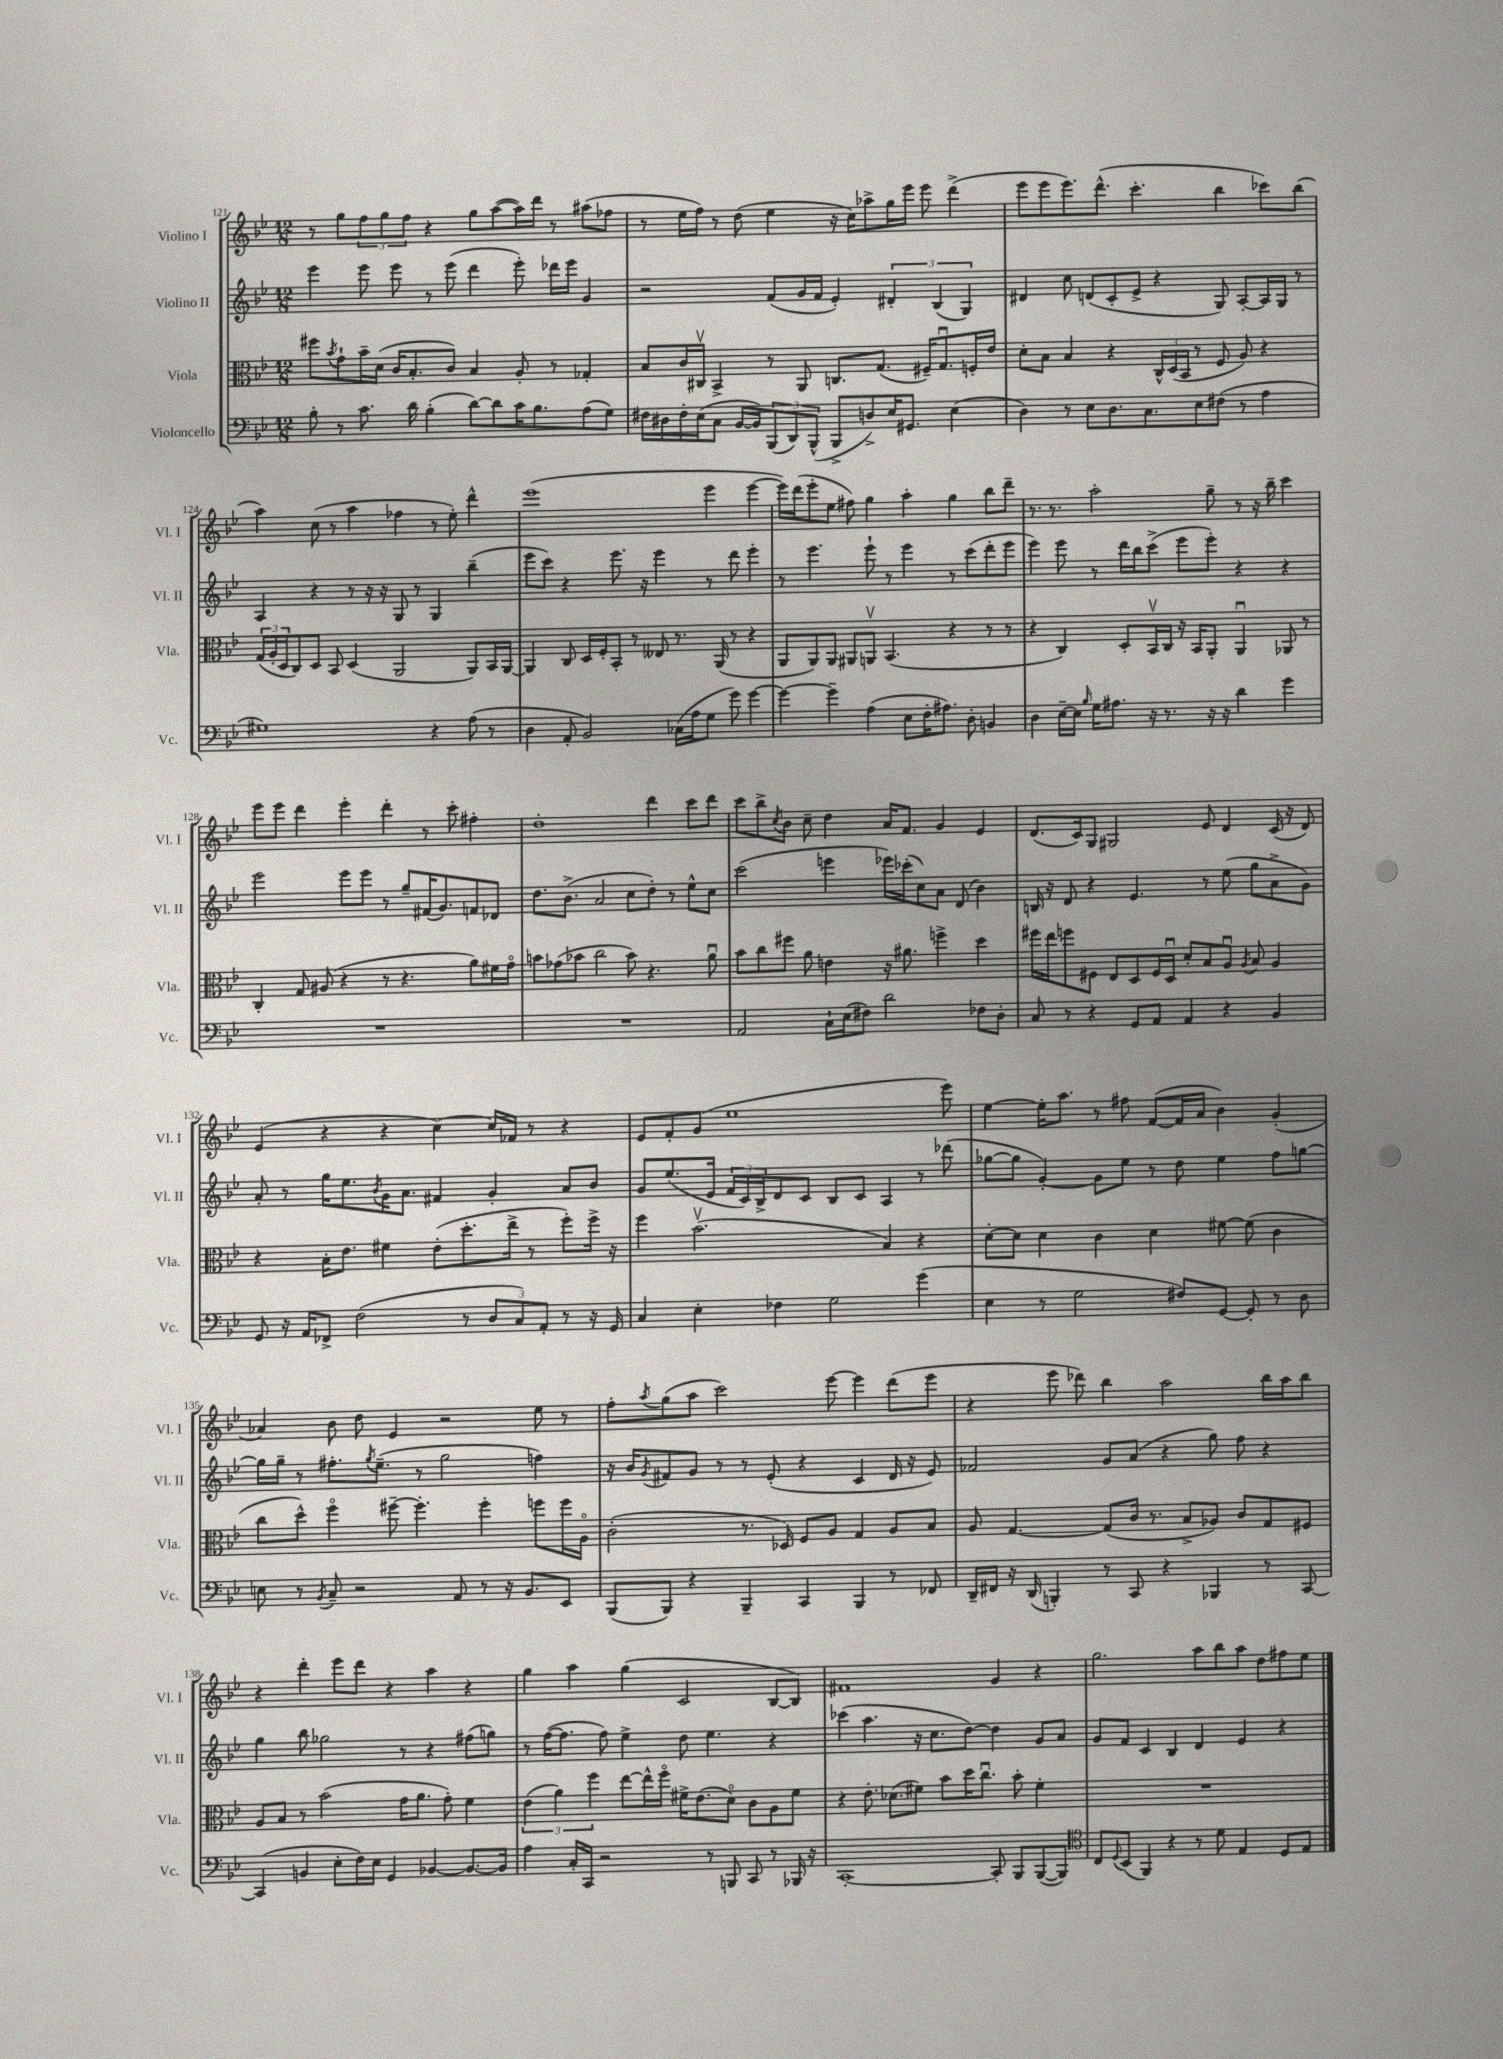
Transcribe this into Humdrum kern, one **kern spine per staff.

**kern	**kern	**kern	**kern
*part4	*part3	*part2	*part1
*staff4	*staff3	*staff2	*staff1
*I"Violoncello	*I"Viola	*I"Violino II	*I"Violino I
*I'Vc.	*I'Vla.	*I'Vl. II	*I'Vl. I
*clefF4	*clefC3	*clefG2	*clefG2
*k[b-e-]	*k[b-e-]	*k[b-e-]	*k[b-e-]
*M12/8	*M12/8	*M12/8	*M12/8
=121	=121	=121	=121
8B-'\	8ff#X\L	4eee-\	8r
.	8qb-/	.	.
8r	8g`\	.	8gg\L
8.c\	16b-~\L	8eee-\	12ff\
.	(16d\JJ	.	.
.	.	.	12gg\
.	16c/KL	8eee-\	.
.	.	.	12ff\J
16d\	8.B-'/	.	.
(4B-'\	.	8r	4r
.	8c/J)	(8eee-\	.
[8d\L)	4B-/	4ddd\	8gg\L
8d\]	.	.	([8aa\
16c\K	8A'/	8eee-'\)	16aa\L])
8.B-\	.	.	16ddd\JJ
.	8r	16ddd-X\LL	8r
.	.	16eee-\JJ	.
(8A\	4G-X'/	4g/	(8aa#X\L
8G\J)	.	.	8ff-X\J
=122	=122	=122	=122
16F#X\LL	8B-/L	2r	8r
16D#X\	.	.	.
16F#'\	16c/L	.	16ee-\LL
(16E-\J	16C#Xv/JJ	.	16ff\JJ)
8C\J	4BB-^/	.	8r
[16BB-/LL	.	.	(8dd\
16BB-/J])	.	.	.
(12BBB-/	8r	(8f/L	4ee-\
12DD/)	.	.	.
.	8AA/	16g/L	.
(12BBB-^^/J	.	.	.
.	.	16f/JJ	.
8BBB-^/L	8.Cn/L	4e-'/)	16r
.	.	.	16cc\KL)
8Dn^/)	.	.	8aa-X^\
.	(8.G/J	.	.
16E-/K	.	6d#X'/	16gg\L
8.GG#X/J	.	.	16eee-\JJ
.	16F#X~/KL)	.	8eee-\
.	.	(6B-/	.
.	8.Gu/	.	.
(4E-\	.	.	(4ddd^\
.	.	6G/)	.
.	16Fn'/L	.	.
.	16e-/JJ	.	.
=123	=123	=123	=123
4D\)	8d'\L	4d#X/	8eee-\L
.	8B-\J	.	8eee-\
8r	4B-/	8cc\	8.eee-\)
8E-\L	.	(8dn/L	.
.	.	.	(8.ddd^^\J
8.D\	4r	8c'/	.
.	.	8e-^/J	4.ccc'\
8.C\	.	.	.
.	24C^^/LL	4r	.
.	(24D/	.	.
.	24BB-/JJ	.	.
8E-\	8r	.	.
(8F#X\J	8F/	8G/)	4bb-\
8r	8A/)	[8A'/L	.
4A\	4r	16A/L]	8ccc-X\L)
.	.	16G/JJ	.
.	.	8r	(8bb-\J
!!LO:LB:g=z
=124	=124	=124	=124
1G#X)	(24G/LL	4A/	4aa\)
.	24A'/	.	.
.	24D/J	.	.
.	8C/)	.	.
.	8D/J	4r	(8cc\
.	8BB-/	.	8r
.	(4D/	8r	4aa\
.	.	16r	.
.	.	16r	.
.	2AA/	8G/	4ff-X\
.	.	8r	.
4r	.	4G/	8r
.	.	.	8ee-'\)
(8A\	8AA/L)	(4bb-~\	4ddd^^\
8r	16BB-/L	.	.
.	[16AA/JJ	.	.
=125	=125	=125	=125
4D\	4AA/]	8eee-\L	(1eee-
.	.	8ccc\J)	.
8AA'/	8C/	4r	.
2BB-/)	16D/LL	.	.
.	16F'/J	.	.
.	8BB-'/J	8.eee-\	.
.	8r	.	.
.	.	16r	.
.	8E--X/	4eee-\	.
(16C-X\LL	8.r	.	.
16A\J	.	.	.
8G\J	.	8r	4eee-\
.	(16AA/	.	.
8g\)	8r	8ddd\	.
[4g\	4r	4eee-'\	[4eee-\
=126	=126	=126	=126
4g\_	8AA/L	8r	16eee-\LL])
.	.	.	(16ddd\J
.	8AA/)	4.eee-\	8eee-'\
4g~\]	8AA/J	.	8ee-\J
.	8AA#X/L	.	8ff#X\)
(4A\	8AAnv/J	8eee-`\	4gg\
.	(4.BB-/	8r	.
8E-\L	.	4eee-\	4aa'\
16F'\K	.	.	.
8.A#X\J)	.	.	.
.	4r	8r	4gg\
8D'\	.	(8ccc\L	.
4BBn/	8r	8ddd'\	8bb-\L
.	8r	8eee-\J	8ddd~\J
=127	=127	=127	=127
4D\	4r	4eee-\)	8.r
.	.	.	8.r
[16E-~\LL	4C/)	8eee-\	.
16E-\JJ]	.	.	.
16qqB-/	.	.	.
16G\KL	.	8r	2aa'\
8.A#X\J	.	.	.
.	8D'/L	16ddd\LL	.
.	.	16bb-\J	.
16r	16BB-v/L	(8ccc^\J	.
8.r	16C/JJ	.	.
.	16r	8eee-\L	.
.	16BB-/KL	.	.
16r	8AA'/J	8eee-'\J)	8gg~\
16r	.	.	.
4d\	4AAu/	4r	8r
.	.	.	16r
.	.	.	16bb-~\
4g\	8AA-X/	4r	4ccc\
.	8r	.	.
!!LO:LB:g=z
=128	=128	=128	=128
1.r	4C'/	2eee-\	8eee-\L
.	.	.	8eee-\J
.	8G/	.	4ddd\
.	(8A#X/	.	.
.	4r	8eee-\L	4eee-'\
.	.	8eee-\J	.
.	8r	8r	4ddd'\
.	4.r	8gg~/L	.
.	.	(16f#X/K	8r
.	.	8.g/)	.
.	.	.	8ccc'\
.	8a\L)	8fn/	4ff#X'\
.	16f#X\L	8d-X/J	.
.	16g\JJ	.	.
=129	=129	=129	=129
1.r	8bn\L	8.dd\L	1dd'
.	(8g-X\	.	.
.	.	(8.b-^\J	.
.	8b-X\J	.	.
.	2cc\	2a/	.
.	8b-\)	8cc\L	.
.	4.r	8dd'\J)	4ddd\
.	.	8r	.
.	.	8ee-^^\L	8ccc\L
.	8au\	8cc\J	8ddd\J
=130	=130	=130	=130
2AA/	8b-\L	(2ccc\	8ccc\L
.	8cc\	.	8bb-^\
.	.	.	8qcc/
.	8ff#X\J	.	8b-\J
.	8a\	.	8cc~\
16C`\LL	4en\	4eeen\	4dd\
(16E-\J	.	.	.
8F#X\J)	.	.	.
2d\	16r	16eee-X\LL)	16a/KL
.	8.a#X\	(16ccc-X'\J	8.f/J
.	.	8cc\)	.
.	4ffn^\	8a\J	4g/
.	.	(8d/	.
8F-X\L	4dd\	4b-\)	4e-/
8D'\J	.	.	.
=131	=131	=131	=131
8C/	16ff#X\LL	16Bn/	(8.d/L
.	16ee-\J	16r	.
8r	8ffn\	8d/	.
.	.	.	16c/k)
4r	8F#X\J	4r	8G/J
.	8E-/L	.	2G#X/
8GG/L	8D/	4.e-/	.
8AA/J	16F#/L	.	.
.	16Du/JJ	.	.
4AA/	8d'/L	.	.
.	8B-/	8r	8e-/
4r	8Au/J	(8ee-\	4d/
.	8qA/	.	.
.	8B-/	8gg\L	.
4BB-/	4A/	8a^\	(16c/
.	.	.	16r
.	.	8g\J)	8d/)
!!LO:LB:g=z
=132	=132	=132	=132
8GG/	4r	8a'/	(4e-/
16r	.	8r	.
16AA/KL	.	.	.
8FF-X^/J	16B-'\KL	16gg\KL	4r
.	8.e-\J	8.ee-\	.
(2F\	.	.	.
.	.	8qb-/	.
.	4f#X\	16g\K	4r
.	.	8.a\J	.
.	(8e-'\L	4f#X/	[4cc\)
8r	8.dd'\	.	.
12D/L	.	4g'/	16cc/LL]
.	16ee-^\Jk	.	16f-X/JJ
12C/)	.	.	.
.	8r	.	8r
12AA'/J	.	.	.
8r	8ff'\L)	8a/L	4r
16r	16ff^\Jk	8b-/J	.
16GG/	16r	.	.
=133	=133	=133	=133
4C/	4ff\	8g/L	8e-/L
.	.	(8.ee-/	8f'/
4E-'\	(2.b-v\	.	(8g/J
.	.	16e-/Jk	.
.	.	24f/LL	1ee-
.	.	24c/)	.
.	.	24B-^/J	.
4F-X\	.	8d/	.
.	.	8c/J	.
2G\	.	8B-/L	.
.	.	8c/J	.
.	4B-/)	4A/	.
(4g\	4r	8r	.
.	.	(8ddd-X\	8eee-\)
=134	=134	=134	=134
4E-\	[8d'\L	[8gg-X\L	[4ee-\
.	8d\J]	8gg-\J]	.
8r	4d\	[4g'/)	16ee-'\KL]
.	.	.	8.aa\J
2G\	.	.	.
.	4c\	8g\L]	8r
.	.	8ee-\J	8ff#X\
.	4d\	8r	([8f/L
8F#X/L)	.	8dd\	16f/L]
.	.	.	16a/JJ
[8GG/J	[8f#X\	4ee-\	4b-\)
8GG'/]	(8f#\]	.	.
8r	4c\	8ff\L	(4g'/
8D\	.	[8ggn\J	.
!!LO:LB:g=z
=135	=135	=135	=135
8En\	8cc\L	16gg\LL]	4a-X/)
.	.	16gg~\JJ	.
8r	8dd^^\J)	8r	.
8qBB-/	.	.	.
8C~/	4ff\	8.ff#X'\L	8b-\
2r	.	.	8dd\
.	.	8qgg/	.
.	.	(8.ee-~\J	.
.	[8ff#X~\	.	4e-/
.	4.ff#'\]	8r	.
.	.	2gg\	2r
8AA/	.	.	.
8r	4ff#'\	.	.
16r	.	.	.
8.BB-/L	.	.	.
.	8ffn\L	4ffn\)	8ee-\
8EE-/J	16ff\L	.	8r
.	16A\JJ	.	.
=136	=136	=136	=136
(8BBB-/L	(2c'\	16r	8ff'\L
.	.	16b-/KL	.
.	.	8qg/	8qaa/
8BBB-/J)	.	8f#X/	(8gg\
4r	.	8g/J	8aa\J
.	.	8r	2ccc\)
4BBB-~/	8.r	8r	.
.	.	(8e-'/	.
.	16D-X/)	.	.
4CC/	8F/L	4r	.
.	8A/J	.	[8eee-\
4BBB-/	4G/	4c/	4eee-\]
8r	8A/L	16d/	(8ddd\L
.	.	16r	.
8FF-X/	8B-/J	8e-/)	8eee-\J
=137	=137	=137	=137
16DD~/LL	8A/	2f-X/	4r
16FF#X/JJ	.	.	.
16r	[4.G/	.	.
(16DD/	.	.	.
4BBBn'/)	.	.	8eee-\
.	.	.	8ddd-X\)
8r	(8G/L]	8g/L	4bb-\
8CC/	16c/Jk	(8a/J	.
.	8.r	.	.
4r	.	4r	2aa\
.	8B-^/L	.	.
4BBB-X/	8A-X/J)	8gg\)	.
.	8c/L	8ff\	.
8r	8G/	4r	16bb-\LL
.	.	.	16aa\J
[8CC/	8F#X/J	.	8bb-\J
!!LO:LB:g=z
=138	=138	=138	=138
(4CC/]	8A/L	4gg\	4r
.	8B-/J	.	.
4BBn/	8r	8bb-\	4ddd'\
.	(2b-\	2gg-X\	.
8E-'\L	.	.	8eee-\L
16F\L)	.	.	8ddd\J
16E-\JJ	.	.	.
4GG/	.	.	4r
.	16g\KL	8r	.
.	8.a\J	.	.
[4BB-X/	.	4r	4aa\
.	8g'\)	.	.
8.BB-/L_	4f\	(8ff#X\L	4r
.	.	8ggn\J)	.
16BB-/Jk]	.	.	.
=139	=139	=139	=139
4A\	(6e-\	8r	4gg\
.	.	([16ff\KL	.
.	6a\)	.	.
.	.	8.ff\J]	.
16C'/LL	.	.	4aa\
16CC/JJ	.	.	.
.	6ff\	.	.
2r	.	8ff\)	.
.	[8ee-\L	4ee-^\	(4gg\
.	16ee-^^\L]	.	.
.	16ff\JJ	.	.
.	16f#X^\KL	8dd\	2c/
.	(8.e-\	.	.
8r	.	4.ee-\	.
8BBBn/	8d\J)	.	.
8CC/	8c\L	.	.
8r	8A\	4r	[8B-/L
16BBB-X/	8f#\J	.	8B-/J])
16r	.	.	.
=140	=140	=140	=140
[1CC'	4r	(4ccc-X\	1f#X
.	8.e-'\	4.aa\	.
.	(8.d-X\L	.	.
.	8f#X\J)	16r	.
.	.	8.cc\L	.
.	8b-\L	.	.
.	16dd\K	[8dd\J)	.
.	8.ccu\J	.	.
8CC'/]	.	4dd\]	4g/
8BBB-/L	8b-'\	.	.
([8BBB-/	4f#'\	8g/L	4r
8BBB-/J])	.	8a/J	.
=141	=141	=141	=141
*clefC4	*	*	*
8C/L	1.r	8g/L	2.gg\
8qqD/	.	.	.
(8BB-/J	.	8f/J	.
4FF/)	.	4c/	.
4r	.	4B-/	.
8r	.	4d/	8aa\L
8d\	.	.	8bb-\
4E-/	.	4e-/	8aa\J
.	.	.	8dd\L
8D/L	.	4r	8ff#X\
8E-/J	.	.	8ee-\J
==	==	==	==
*-	*-	*-	*-
